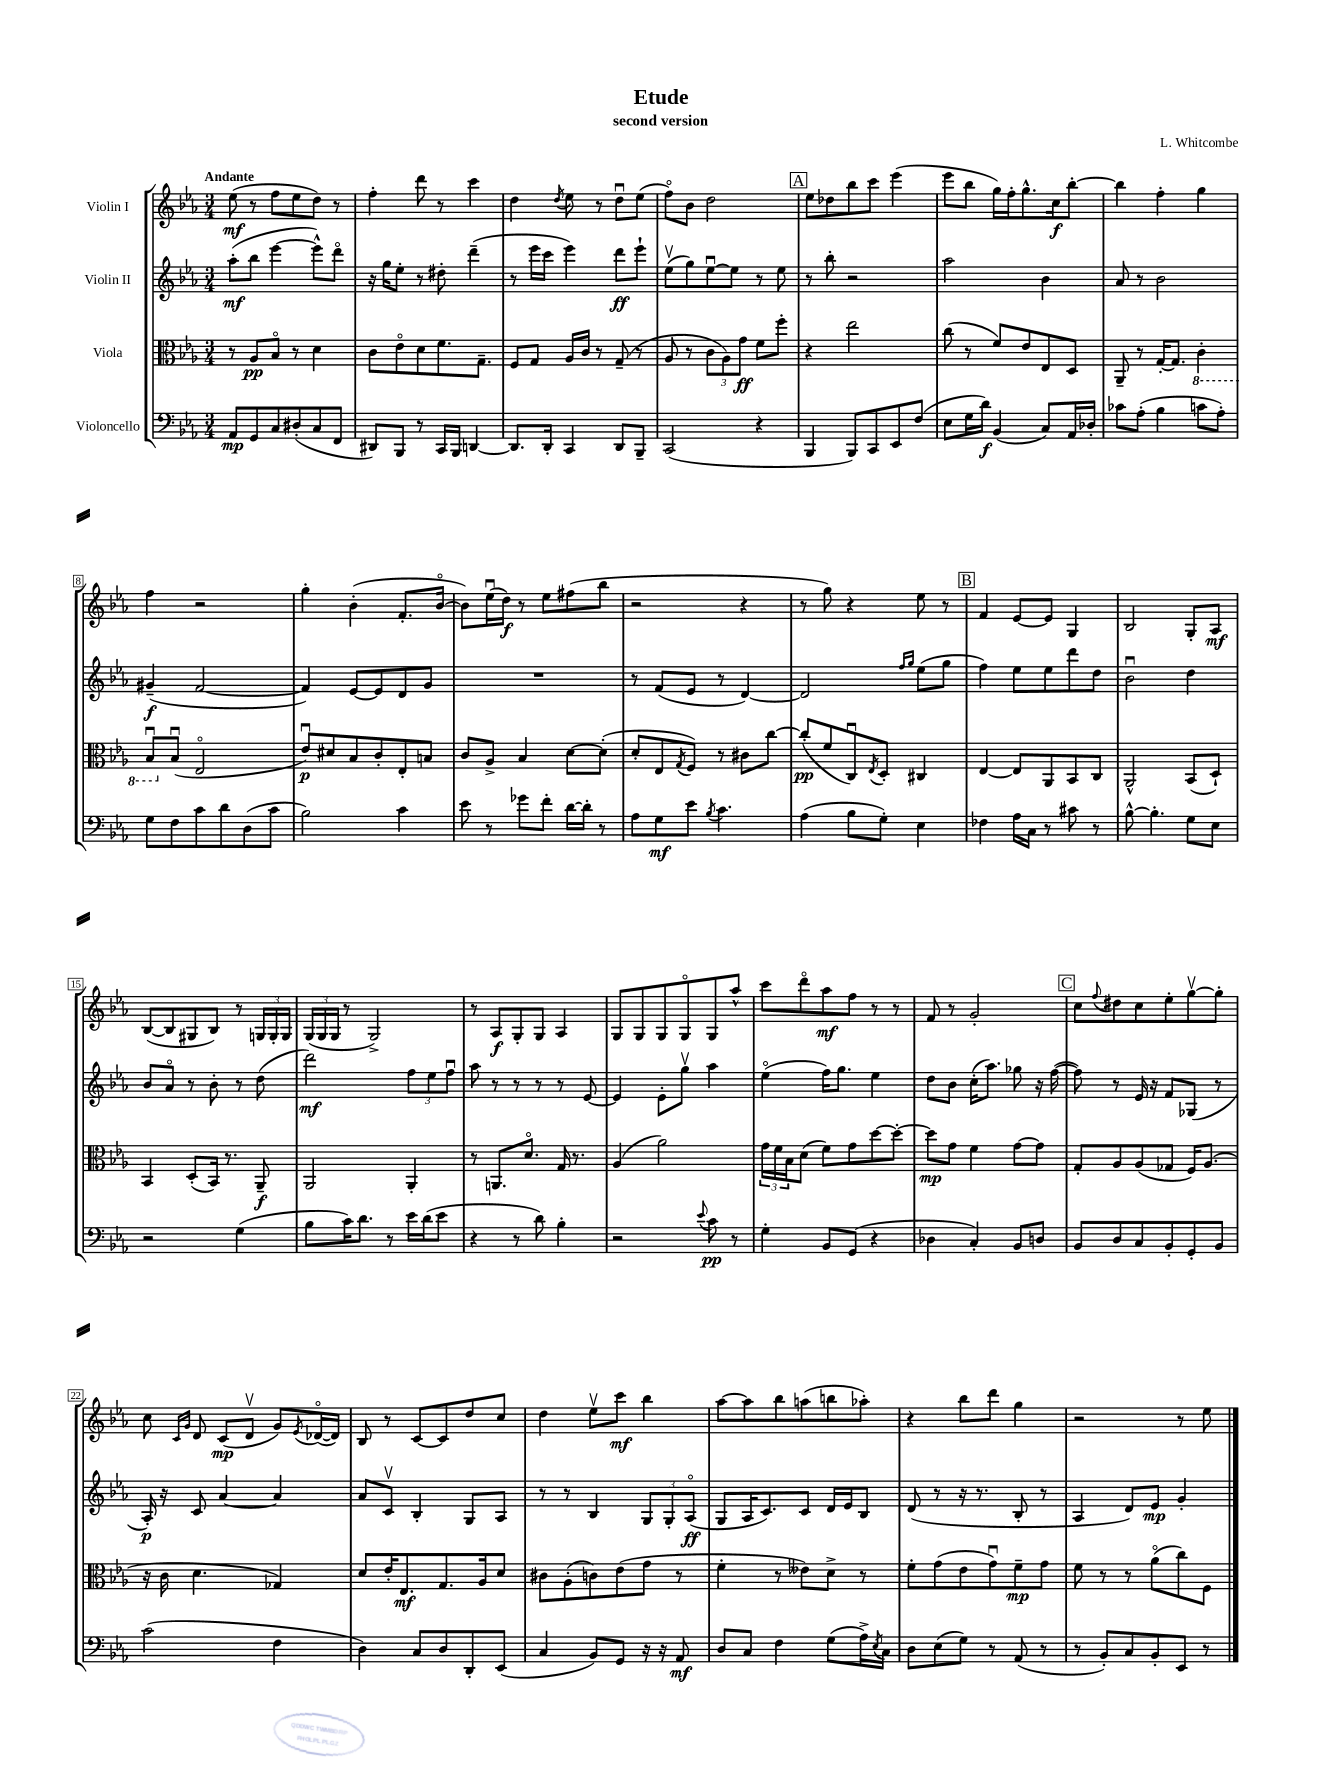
\header { title = "Etude" composer = "L. Whitcombe" subtitle = "second version" }
<<
\new StaffGroup <<
\new Staff = "s0" \with { instrumentName = "Violin I" } {
    \clef treble \key ees \major \numericTimeSignature \time 3/4 \tempo "Andante"
    ees''8\mf( r8 f''8 ees''8 d''8) r8 |
    f''4-. d'''8 r8 c'''4 |
    d''4 \acciaccatura { d''8 } ees''8 r8 d''8\downbow ees''8( |
    f''8\flageolet) bes'8 d''2 |
    \mark \markup { \box "A" } ees''8 des''8 bes''8 c'''8 ees'''4( |
    ees'''8 bes''8 g''16) f''16-. g''8.-^ c''16\f bes''8~-. |
    bes''4 f''4-. g''4 |
    f''4 r2 |
    g''4-. bes'4-.( f'8.-. bes'16~\flageolet |
    bes'8) ees''16\downbow( d''16\f) r8 ees''8 fis''8( bes''8 |
    r2 r4 |
    r8 g''8) r4 ees''8 r8 |
    \mark \markup { \box "B" } f'4 ees'8~ ees'8 g4 |
    bes2 g8-. aes8\mf |
    bes8~( bes8 gis8 bes8) r8 \tuplet 3/2 { g16 g16-. g16 } |
    \tuplet 3/2 { g16( g16 g16 } r8 g2->) |
    r8 aes8\f g8-. g8 aes4 |
    g8 g8 g8 g8\flageolet g8 aes''8-^ |
    c'''8 d'''8\flageolet aes''8\mf f''8 r8 r8 |
    f'8 r8 g'2-. |
    \mark \markup { \box "C" } c''8 \appoggiatura { f''8 } dis''8 c''8 ees''8-. g''8~\upbow g''8-. |
    c''8 \grace { c'16 g'16 } d'8 c'8\mp( d'8\upbow g'8) \acciaccatura { ees'8 } des'16~\flageolet( des'16) |
    bes8 r8 c'8~ c'8 d''8 c''8 |
    d''4 ees''8\upbow c'''8\mf bes''4 |
    aes''8~ aes''8 bes''8 a''8( b''8 aes''8-.) |
    r4 bes''8 d'''8 g''4 |
    r2 r8 ees''8 \bar "|." |
}
\new Staff = "s1" \with { instrumentName = "Violin II" } {
    \clef treble \key ees \major \numericTimeSignature \time 3/4
    aes''8-.\mf( bes''8 ees'''4~ ees'''8-^) d'''8\flageolet |
    r16 g''16 ees''8-. r8 dis''8-. d'''4--( |
    r8 ees'''16 c'''16 ees'''4) d'''8\ff ees'''8-! |
    ees''8\upbow( g''8) ees''8~\downbow ees''8 r8 ees''8 |
    \mark \markup { \box "A" } r8 bes''8-. r2 |
    aes''2 bes'4 |
    aes'8 r8 bes'2 |
    gis'4--\f( f'2~ |
    f'4) ees'8~ ees'8 d'8 g'8 |
    R2. |
    r8 f'8( ees'8 r8 d'4~) |
    d'2 \grace { f''16 g''16 } ees''8( g''8 |
    \mark \markup { \box "B" } f''4) ees''8 ees''8 d'''8 d''8 |
    bes'2\downbow d''4 |
    bes'8 aes'8\flageolet r8 bes'8-. r8 d''8( |
    d'''2\mf) \tuplet 3/2 { f''8 ees''8 f''8\downbow } |
    aes''8 r8 r8 r8 r8 ees'8~ |
    ees'4 ees'8-. g''8\upbow aes''4 |
    ees''4\flageolet( f''16) g''8. ees''4 |
    d''8 bes'8 c''16-.( aes''8.) ges''8 r16 f''16~( |
    \mark \markup { \box "C" } f''8) r8 ees'16 r16 f'8 ges8( r8 |
    aes16-.\p) r16 c'8 aes'4~ aes'4 |
    aes'8 c'8\upbow bes4-. g8 aes8 |
    r8 r8 bes4 \tuplet 3/2 { g8 g8-. aes8\flageolet\ff( } |
    g8 aes16 c'8.) c'8 d'16 ees'16 bes8 |
    d'8( r8 r16 r8. bes8-. r8 |
    aes4 d'8) ees'8\mp g'4-. \bar "|." |
}
\new Staff = "s2" \with { instrumentName = "Viola" } {
    \clef alto \key ees \major \numericTimeSignature \time 3/4
    r8 aes8\pp bes8\flageolet r8 d'4 |
    c'8 ees'8\flageolet d'8 f'8. g8.-- |
    f8 g8 aes16 c'16 r8 g8--( r8 |
    aes8 r8 \tuplet 3/2 { c'8 aes8) g'8\ff } f'8 f''8-. |
    \mark \markup { \box "A" } r4 ees''2 |
    c''8( r8 f'8) ees'8 ees8 d8 |
    aes,8-- r8 g16~-. g8. \ottava #-1 c4-. |
    bes,8\downbow \ottava #0 bes8\downbow( ees2\flageolet |
    ees'8\downbow\p) dis'8 bes8 c'8-. ees8-. b8 |
    c'8 aes8-> bes4 d'8~ d'8-.( |
    d'8-. ees8 \acciaccatura { g8 } f8) r8 cis'8 c''8~ |
    c''8-.\pp( f'8 c8\downbow) \acciaccatura { ees8 } d8-. cis4 |
    \mark \markup { \box "B" } ees4~ ees8 aes,8 bes,8 c8 |
    aes,2-^ bes,8( d8-!) |
    bes,4 d8-.( bes,16) r8. aes,8--\f |
    aes,2 aes,4-. |
    r8 a,8. d'8.\flageolet g16 r8. |
    aes4( aes'2) |
    \tuplet 3/2 { g'16 f'16 bes16 } d'8( f'8) g'8 d''8~ d''8~-. |
    d''8\mp g'8 f'4 g'8~ g'8 |
    \mark \markup { \box "C" } g8-. aes8 aes8( ges8 f16) aes8.( |
    r16 c'16 d'4. ges4) |
    d'8 ees'16-. ees8.\mf g8. aes16 d'8 |
    cis'8 aes8-.( c'8) ees'8( g'8 r8 |
    f'4-. r8 eeses'8) d'8-> r8 |
    f'8-. g'8( ees'8 g'8\downbow) f'8--\mp g'8 |
    f'8 r8 r8 aes'8\flageolet( c''8) f8 \bar "|." |
}
\new Staff = "s3" \with { instrumentName = "Violoncello" } {
    \clef bass \key ees \major \numericTimeSignature \time 3/4
    aes,8\mp g,8 c8 dis8-.( c8 f,8 |
    dis,8) bes,,8 r8 c,16 bes,,16 d,4~ |
    d,8. d,16-. c,4 d,8 bes,,8-- |
    c,2( r4 |
    \mark \markup { \box "A" } bes,,4 bes,,8) c,8 ees,8 f8( |
    ees8 g16 d'16\f) bes,4( c8) aes,16 des16-. |
    ces'8 aes8-.( bes4 c'8 aes8-.) |
    g8 f8 c'8 d'8 d8( c'8 |
    bes2) c'4 |
    ees'8 r8 ges'8 f'8-. d'16~ d'16-. r8 |
    aes8 g8\mf ees'8 \acciaccatura { bes8 } c'4. |
    aes4( bes8 g8-.) ees4 |
    \mark \markup { \box "B" } fes4 aes16 c16 r8 cis'8 r8 |
    bes8~-^ bes4.-. g8 ees8 |
    r2 g4( |
    bes8 c'16) d'8. r8 ees'16 d'16( ees'8 |
    r4 r8 d'8) bes4-. |
    r2 \appoggiatura { ees'8 } c'8\pp r8 |
    g4-. bes,8 g,8( r4 |
    des4 c4-.) bes,8 d8 |
    \mark \markup { \box "C" } bes,8 d8 c8 bes,8-. g,8-. bes,8 |
    c'2( f4 |
    d4) c8 d8 d,8-. ees,8( |
    c4 bes,8) g,8 r16 r16 aes,8\mf |
    d8 c8 f4 g8( aes16->) \acciaccatura { ees8 } c16 |
    d8 ees8( g8) r8 aes,8( r8 |
    r8 bes,8-.) c8 bes,8-. ees,8 r8 \bar "|." |
}
>>
>>
\layout { \context { \Score \override BarNumber.stencil = #(make-stencil-boxer 0.1 0.3 ly:text-interface::print) } }
